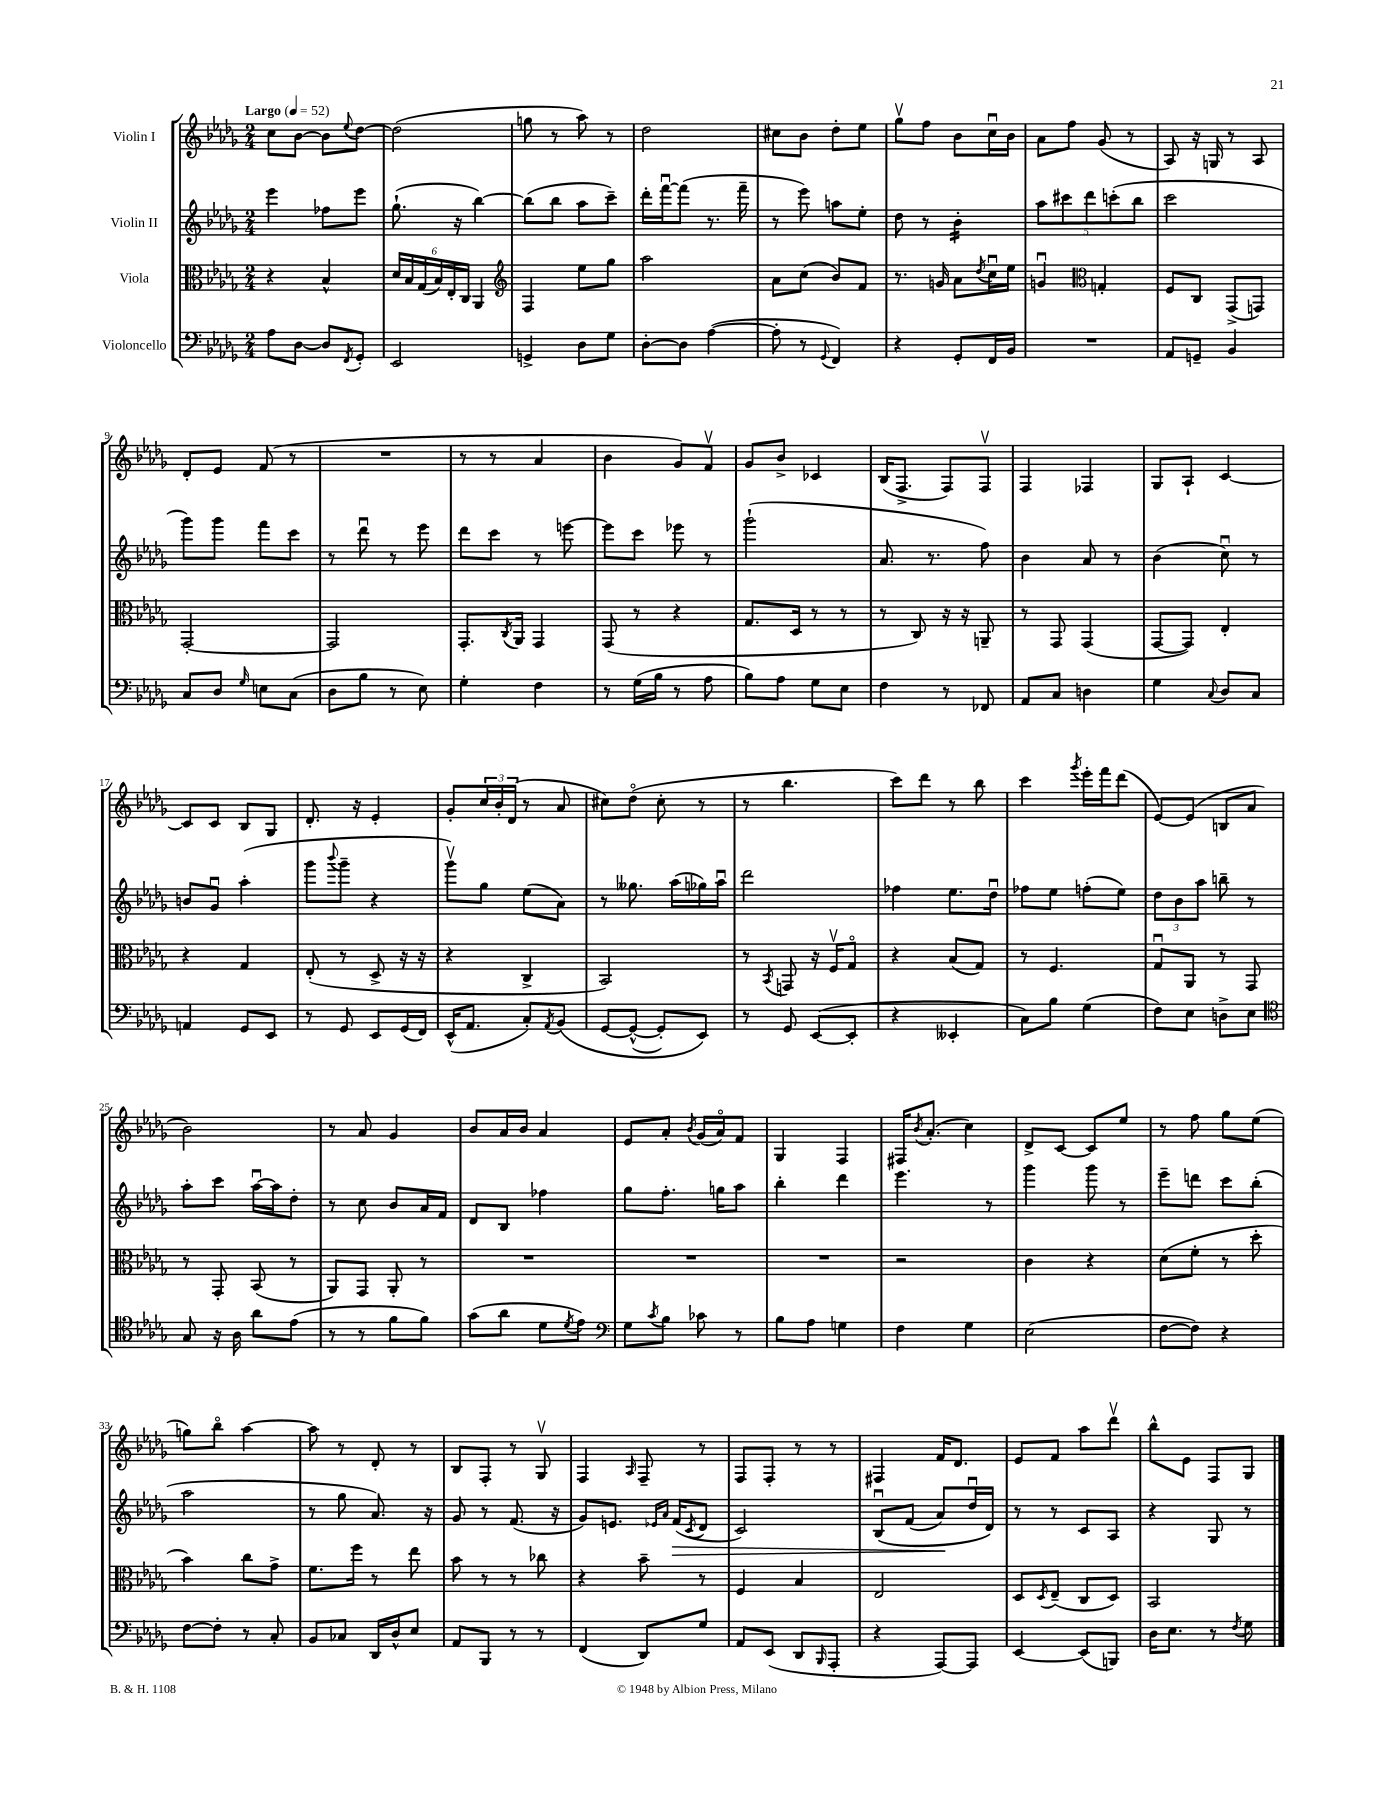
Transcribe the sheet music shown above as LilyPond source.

<<
\new StaffGroup <<
\new Staff = "s0" \with { instrumentName = "Violin I" } {
    \clef treble \key des \major \numericTimeSignature \time 2/4 \tempo "Largo" 4 = 52
    c''8 bes'8~ bes'8 \appoggiatura { ees''8 } des''8~ |
    des''2( |
    g''8 r8 aes''8) r8 |
    des''2 |
    cis''8 bes'8 des''8-. ees''8 |
    ges''8\upbow f''8 bes'8 c''16\downbow bes'16 |
    aes'8 f''8 ges'8( r8 |
    aes8) r16 g16 r8 aes8 |
    des'8-. ees'8 f'8( r8 |
    R2 |
    r8 r8 aes'4 |
    bes'4 ges'8) f'8\upbow |
    ges'8 bes'8-> ces'4 |
    bes16( f8.-> f8) f8\upbow |
    f4 fes4 |
    ges8 aes8-! c'4~ |
    c'8 c'8 bes8 ges8 |
    des'8.-. r16 ees'4-. |
    ges'8-. \tuplet 3/2 { c''16 bes'16-. des'16( } r8 aes'8 |
    cis''8) des''8\flageolet( cis''8-. r8 |
    r8 bes''4. |
    c'''8) des'''8 r8 bes''8 |
    c'''4 \acciaccatura { ges'''8 } ees'''16-. f'''16 des'''8( |
    ees'8~) ees'8( b8 aes'8 |
    bes'2) |
    r8 aes'8 ges'4 |
    bes'8 aes'16 bes'16 aes'4 |
    ees'8 aes'8-. \acciaccatura { bes'8 } ges'16( aes'16\flageolet) f'8 |
    ges4 f4 |
    fis16 \acciaccatura { bes'8 } aes'8.-.( c''4) |
    des'8-> c'8~ c'8 ees''8 |
    r8 f''8 ges''8 ees''8( |
    g''8) bes''8\flageolet aes''4~ |
    aes''8 r8 des'8-. r8 |
    bes8 f8-. r8 ges8\upbow |
    f4 \grace { aes16 } f8-- r8 |
    f8 f8-. r8 r8 |
    fis4 f'16 des'8. |
    ees'8 f'8 aes''8 des'''8\upbow |
    bes''8-^ ees'8 f8 ges8 \bar "|." |
}
\new Staff = "s1" \with { instrumentName = "Violin II" } {
    \clef treble \key des \major \numericTimeSignature \time 2/4
    ees'''4 fes''8 ees'''8 |
    ges''8.-!( r16 bes''4~) |
    bes''8( bes''8 aes''8 c'''8--) |
    des'''16-. f'''16~\downbow f'''8( r8. f'''16-- |
    r8 ees'''8) a''8 ees''8-. |
    des''8 r8 bes'4:16-. |
    \tuplet 5/4 { aes''8 cis'''8 des'''8 c'''8-.( bes''8 } |
    c'''2 |
    ges'''8) ges'''8 f'''8 c'''8 |
    r8 des'''8\downbow r8 ees'''8 |
    des'''8 c'''8 r8 e'''8~ |
    e'''8 c'''8 ees'''8 r8 |
    ges'''2-!( |
    aes'8. r8. f''8) |
    bes'4 aes'8 r8 |
    bes'4( c''8\downbow) r8 |
    b'8 ges'8\downbow aes''4-.( |
    ges'''8 \appoggiatura { bes'''8 } ges'''8-- r4 |
    ges'''8\upbow) ges''8 ees''8( aes'8) |
    r8 geses''8. aes''16( ges''16) aes''16\downbow |
    des'''2 |
    fes''4 ees''8. des''16\downbow |
    fes''8 ees''8 f''8-.( ees''8) |
    \tuplet 3/2 { des''8 bes'8 aes''8 } b''8-- r8 |
    aes''8-. c'''8 aes''16~\downbow aes''16 des''8-. |
    r8 c''8 bes'8 aes'16 f'16 |
    des'8 bes8 fes''4 |
    ges''8 f''8.-. g''16 aes''8 |
    bes''4-. des'''4 |
    ees'''4. r8 |
    ges'''4 ges'''8 r8 |
    ees'''8-- d'''8 c'''8 bes''8-.( |
    aes''2 |
    r8 ges''8 aes'8.) r16 |
    ges'8 r8 f'8.( r16 |
    ges'8) e'8. \grace { ees'16 aes'16 } f'16\>( \acciaccatura { c'8 } des'8 |
    c'2) |
    bes8\downbow\( f'8( aes'8\!) des''16\downbow des'16\) |
    r8 r8 c'8 aes8 |
    r4 ges8 r8 \bar "|." |
}
\new Staff = "s2" \with { instrumentName = "Viola" } {
    \clef alto \key des \major \numericTimeSignature \time 2/4
    r4 bes4-^ |
    \tuplet 6/4 { des'16 bes16 ges16( bes16) ees16-. c16 } aes,4 |
    \clef treble f4 ees''8 ges''8 |
    aes''2 |
    aes'8 c''8( bes'8) f'8 |
    r8. g'16 aes'8 \acciaccatura { des''8 } c''16\downbow ees''16 |
    g'4\downbow \clef alto g4-. |
    f8 c8 ges,8->( g,8) |
    ges,2~-. |
    ges,2 |
    ges,8.-. \acciaccatura { c8 } aes,16 ges,4 |
    ges,8( r8 r4 |
    ges8. des16 r8 r8 |
    r8 c8) r16 r16 a,8-- |
    r8 ges,8 ges,4( |
    ges,8~ ges,8) ees4-. |
    r4 ges4 |
    ees8-.( r8 des8-> r16 r16 |
    r4 c4-> |
    bes,2) |
    r8 \acciaccatura { bes,8 } g,8 r16 f16\upbow ges8\flageolet |
    r4 bes8( ges8) |
    r8 f4. |
    ges8\downbow aes,8 r8 ges,8 |
    r8 ges,8-. bes,8( r8 |
    aes,8) ges,8 aes,8-. r8 |
    R2 |
    R2 |
    R2 |
    r2 |
    c'4 r4 |
    des'8( f'8-. r8 des''8-. |
    bes'4) c''8 ges'8-> |
    f'8. f''16 r8 ees''8 |
    bes'8 r8 r8 ces''8 |
    r4 bes'8-- r8 |
    f4 bes4 |
    ees2 |
    des8 \acciaccatura { des8 } ees8--( c8 des8) |
    bes,2 \bar "|." |
}
\new Staff = "s3" \with { instrumentName = "Violoncello" } {
    \clef bass \key des \major \numericTimeSignature \time 2/4
    aes8 des8~ des8 \acciaccatura { f,8 } ges,8-. |
    ees,2 |
    g,4-> des8 ges8 |
    des8~-. des8 aes4~( |
    aes8-. r8 \appoggiatura { ges,8 } f,4) |
    r4 ges,8-. f,16 bes,16 |
    R2 |
    aes,8 g,8-- bes,4 |
    c8 des8 \grace { ges16 } e8 c8( |
    des8 bes8 r8 ees8) |
    ges4-. f4 |
    r8 ges16( bes16 r8 aes8 |
    bes8) aes8 ges8 ees8 |
    f4 r8 fes,8 |
    aes,8 c8 d4 |
    ges4 \appoggiatura { c8 } des8 c8 |
    a,4 ges,8 ees,8 |
    r8 ges,8 ees,8 ges,16( f,16) |
    ees,16-^( aes,8. c8-.) \acciaccatura { aes,8 } bes,8\( |
    ges,8~ ges,8~-^( ges,8-.) ees,8\) |
    r8 ges,8 ees,8~( ees,8-. |
    r4 eeses,4-. |
    c8) bes8 ges4( |
    f8) ees8 d8-> ees8 |
    \clef tenor ges8 r16 aes16 aes'8 ees'8( |
    r8 r8 f'8 f'8) |
    ges'8( aes'8 des'8 \acciaccatura { des'8 } ees'8) |
    \clef bass ges8 \acciaccatura { c'8 } bes8 ces'8 r8 |
    bes8 aes8 g4 |
    f4 ges4 |
    ees2( |
    f8~ f8) r4 |
    f8~ f8-. r8 c8-. |
    bes,8 ces8 des,16 des16-^ ees8 |
    aes,8 bes,,8 r8 r8 |
    f,4( des,8) ges8 |
    aes,8 ees,8( des,8 \grace { bes,,16 } aes,,8-. |
    r4 aes,,8~) aes,,8 |
    ees,4~ ees,8( b,,8) |
    des16 ees8. r8 \acciaccatura { f8 } ges8 \bar "|." |
}
>>
>>
